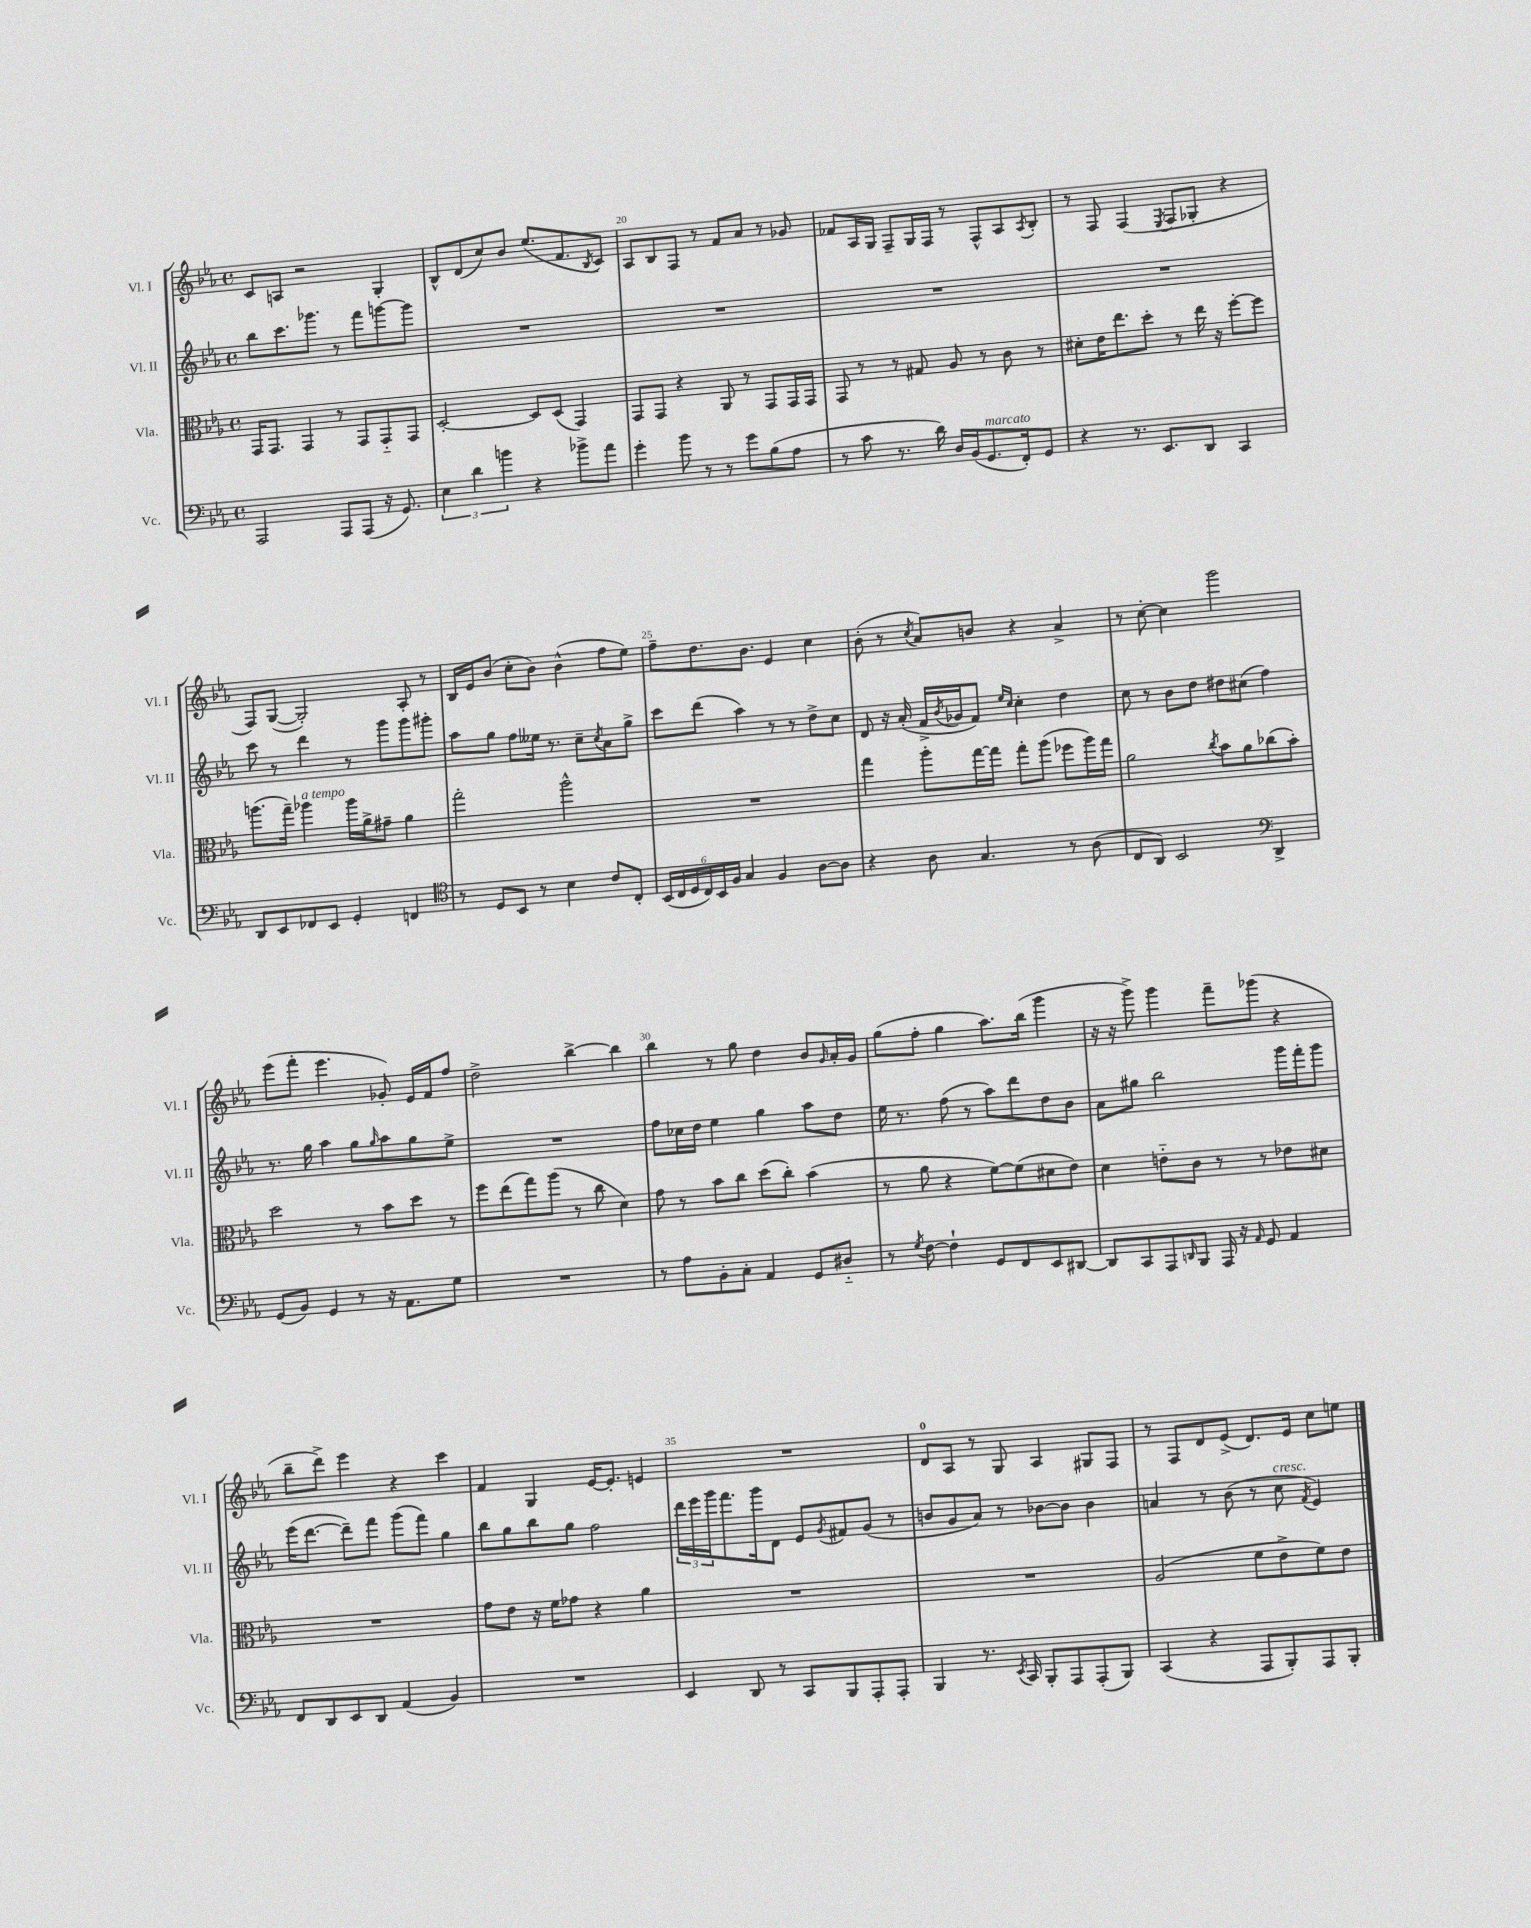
<<
\new StaffGroup <<
\new Staff = "s0" \with { instrumentName = "Vl. I" shortInstrumentName = "Vl. I" } {
    \clef treble \key ees \major \defaultTimeSignature \time 4/4
    c'8 a8 r2 g4-. |
    bes8-^ d'8( c''8) bes'8 ees''8.( f'8. \acciaccatura { bes8 } c'8) |
    aes8 bes8 f8 r8 f'8 aes'8 r8 ges'8 |
    fes'8 aes16 g16 f8-- g16 f16 r8 f8-^ aes8 \acciaccatura { aes8 } bes8-. |
    r8 f8 f4( \acciaccatura { ees8 } f8 ges8-. r4 |
    f8) g8~( g2-.) aes8-. r8 |
    bes16 ees'16 bes'8( c''8-. bes'8) bes'4-^( f''8 ees''8) |
    f''8-- d''8. bes'8. ees'4 c''4 |
    bes'8-.( r8 \acciaccatura { c''8 } aes'8) b'8 r4 aes'4-> |
    r8 c''8~-. c''4 g'''2 |
    ees'''8( f'''8-. ees'''4. ges'8-.) ees'16 f'16 f''8 |
    d''2-> bes''4~-> bes''4 |
    bes''4 r8 g''8 d''4 bes'8 \grace { g'16 } aes'16-. g'16 |
    g''8( f''8-. g''4 aes''8.) bes''16( g'''4 |
    r16 r16 g'''8->) g'''4 f'''8-- ges'''8( r4 |
    bes''8-- d'''8->) ees'''4 r4 c'''4 |
    f'4 g4 ees'16~ ees'8.-. e'4 |
    R1 |
    d'8-0 aes8 r8 g8 aes4 gis8 f8 |
    r8 f8 d'8 ees'8->( d'8.) ees'16 c''8 e''8 \bar "|." |
}
\new Staff = "s1" \with { instrumentName = "Vl. II" shortInstrumentName = "Vl. II" } {
    \clef treble \key ees \major \defaultTimeSignature \time 4/4
    bes''8 c'''8. ges'''8. r8 f'''8 g'''8~ g'''8 |
    R1 |
    R1 |
    R1 |
    R1 |
    c'''8 r8 d'''4 r8 g'''8 g'''8 gis'''8-. |
    aes''8 g''8 f''8 eeses''16 r8. c''8-- \acciaccatura { c''8 } aes'8 g''8-> |
    c'''8 d'''8( aes''4) r8 r8 d''8-> c''8 |
    d'8 r16 aes'16-.( f'16-> \acciaccatura { bes'8 } ges'16 f'8) \grace { ees''16 c''16 } c''4-. d''4 |
    c''8 r8 bes'8 d''8 dis''8 cis''8( f''4) |
    r8. g''16 aes''4 g''8 \grace { g''16 } aes''8 g''8 ees''8-> |
    R1 |
    f''8 ces''16 d''16 ees''4 g''4 aes''8 d''8 |
    ees''16 r8. f''8( r8 aes''8) d'''8 d''8 bes'8 |
    aes'8 gis''8 bes''2 g'''16 f'''16-. g'''8 |
    ees'''16( d'''8.~ d'''8--) f'''8 g'''8( f'''8) g''4 |
    bes''8 g''8 bes''8 g''8 f''2 |
    \tuplet 3/2 { d'''16 ees'''16 g'''16 } f'''8. g'''16 d'8 ees'8 \acciaccatura { g'8 } fis'8 g'8( r8 |
    b'8 g'8 aes'8) r8 bes'8~ bes'8 bes'4 |
    a'4 r8 bes'8( r8 c''8^\markup { \italic "cresc." } \acciaccatura { f'8 } ees'4) \bar "|." |
}
\new Staff = "s2" \with { instrumentName = "Vla." shortInstrumentName = "Vla." } {
    \clef alto \key ees \major \defaultTimeSignature \time 4/4
    g,16 g,8. g,4 r8 g,8 g,8-_ g,8 |
    d2~-. d8 d8( g,4) |
    g,8 g,8 r4 aes,8 r8 g,8 g,16 g,16 |
    g,8 r8 r8 gis8 aes8 r8 c'8 r8 |
    dis'8-. ees'16 ees''8. d''8-. r8 ees''16 r16 f''8~-. f''8 |
    a''8.( g''16--) aes''4^\markup { \italic "a tempo" } aes''16 aes'16-> gis'8-- aes'4 |
    g''2-. aes''2-^ |
    R1 |
    g''4 aes''8-. g''16~ g''16 g''8-. aes''8( fes''8 aes''16) g''16 |
    aes'2 \acciaccatura { c''8 } bes'8 aes'8 ces''8( bes'8-.) |
    d''2 r8 bes'8 d''8 r8 |
    f''8 ees''8( g''8) aes''8( r8 c''8 d'4) |
    g'8 r8 bes'8 c''8 d''8( c''8-.) bes'4( |
    r8 aes'8 r4 f'8~) f'8( dis'8 ees'8) |
    d'4 e'8-_ c'8 r8 r8 ees'8 dis'8 |
    R1 |
    g'8 ees'8 r16 f'16 ges'8 r4 aes'4 |
    R1 |
    R1 |
    aes2( f'8 ees'8-> f'8) ees'8 \bar "|." |
}
\new Staff = "s3" \with { instrumentName = "Vc." shortInstrumentName = "Vc." } {
    \clef bass \key ees \major \defaultTimeSignature \time 4/4
    aes,,2 aes,,8 aes,,8( r16 g,8.) |
    \tuplet 3/2 { ees4 d'4 b'4 } r4 bes'8-> aes'8 |
    g'4-. bes'8 r8 r8 g'8 bes8( aes8 |
    r8 c'8 r8. d'16) d16 bes,16( g,8.^\markup { \italic "marcato" } f,16-.) g,8 |
    r4 r8. ees,8. d,8 c,4 |
    d,8 ees,8 fes,8 ees,8 g,4-. f,4 |
    \clef tenor r8 d8 bes,8 r8 bes4 c'8 c8-. |
    \tuplet 6/4 { bes,16( c16 d16 c16) bes,16 f16 } g4 f4 aes8~ aes8 |
    r4 aes8 g4. r8 aes8( |
    c8 aes,8) bes,2 \clef bass d,4-> |
    g,8( bes,8) g,4 r8 r16 aes,8. g8 |
    R1 |
    r8 aes8 bes,8-. c8-. aes,4 g,8 dis8-_ |
    r8 \acciaccatura { g8 } f8~ f4-! g,8 f,8 ees,8 dis,8~ |
    dis,8 c,8 aes,,8 \grace { d,16 } bes,,8 aes,,16 r16 \grace { aes,16 } g,8 aes,4 |
    f,8 d,8 ees,8 d,8 aes,4( bes,4) |
    R1 |
    ees,4 d,8 r8 c,8 bes,,8 aes,,8-. aes,,8-. |
    bes,,4 r8. \acciaccatura { ees,8 } c,16 bes,,8-. aes,,8 aes,,8-.( bes,,8) |
    c,4( r4 aes,,8 bes,,8-.) aes,,8 bes,,8-. \bar "|." |
}
>>
>>
\layout { \context { \Score currentBarNumber = #18 \override BarNumber.break-visibility = ##(#f #t #t) barNumberVisibility = #(every-nth-bar-number-visible 5) } }
